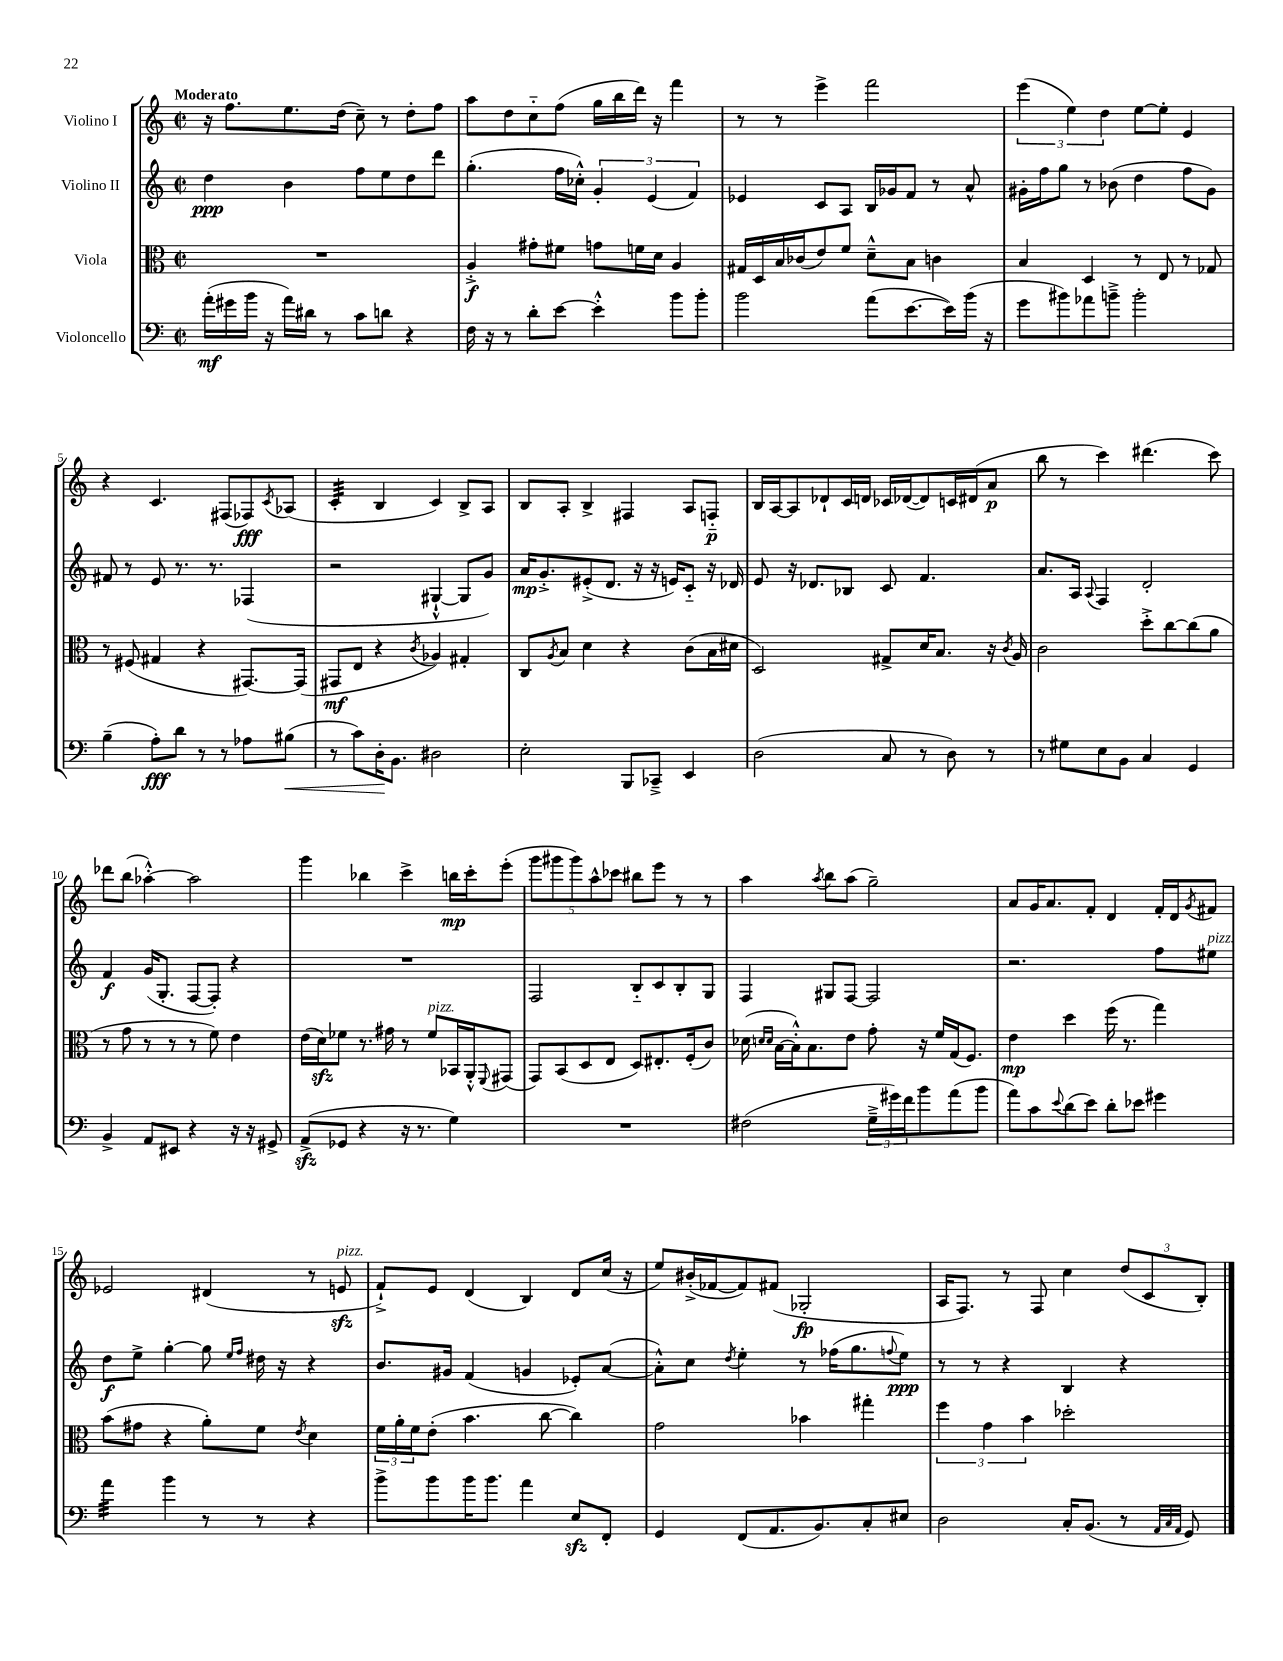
<<
\new StaffGroup <<
\new Staff = "s0" \with { instrumentName = "Violino I" } {
    \clef treble \key c \major \defaultTimeSignature \time 2/2 \tempo "Moderato"
    r16 f''8. e''8. d''16( c''8--) r8 d''8-. f''8 |
    a''8 d''8 c''8-_ f''8( g''16 b''16 d'''16) r16 f'''4 |
    r8 r8 e'''4-> f'''2 |
    \tuplet 3/2 { e'''4( e''4) d''4 } e''8~ e''8-. e'4 |
    r4 c'4. fis8( fes8\fff) \acciaccatura { c'8 } aes8( |
    c'4:32-. b4 c'4) b8-> a8 |
    b8 a8-. b4-> fis4 a8 f8-_\p |
    b16 a16~ a8 des'8-! c'16 d'16 ces'16 des'16~( des'8) c'16 dis'16( a'8\p |
    b''8 r8 c'''4) dis'''4.( c'''8) |
    des'''8 b''8( aes''4~-.-^) aes''2 |
    g'''4 bes''4 c'''4-> b''16\mp c'''16-. e'''8-.( |
    \tuplet 5/4 { g'''8 gis'''8 gis'''8) a''8-^ ces'''8 } bis''8 e'''8 r8 r8 |
    a''4 \acciaccatura { a''8 } b''8 a''8( g''2--) |
    a'8 g'16 a'8. f'8-. d'4 f'16-. d'16 \acciaccatura { g'8 } fis'8 |
    ees'2 dis'4( r8 e'8\sfz^\markup { \italic "pizz." } |
    f'8-!->) e'8 d'4( b4) d'8 c''16( r16 |
    e''8) bis'16-.->( fes'16~ fes'8) fis'8( ges2-.\fp |
    a16 f8.) r8 f8 c''4 \tuplet 3/2 { d''8( c'8 b8-.) } \bar "|." |
}
\new Staff = "s1" \with { instrumentName = "Violino II" } {
    \clef treble \key c \major \defaultTimeSignature \time 2/2
    d''4\ppp b'4 f''8 e''8 d''8 d'''8 |
    g''4.-.( f''16 ces''16-.-^) \tuplet 3/2 { g'4-. e'4( f'4) } |
    ees'4 c'8 a8 b16 ges'16 f'8 r8 a'8-^ |
    gis'16-. f''16 g''8 r8 bes'8( d''4 f''8 gis'8) |
    fis'8 r8 e'8 r8. r8. fes4( |
    r2 gis4~-!-^ gis8 g'8) |
    a'16\mp g'8.-.-> eis'8-.->( d'8. r16 r16 e'16) c'8-_ r16 des'16 |
    e'8 r16 des'8. bes8 c'8 f'4. |
    a'8. a16 \appoggiatura { a8 } f4 d'2-. |
    f'4\f g'16( g8.-. f8~ f8-.) r4 |
    R1 |
    f2 b8-_ c'8 b8-. g8 |
    f4 gis8 f8~ f2 |
    r2. f''8 eis''8^\markup { \italic "pizz." } |
    d''8\f e''8-> g''4~-. g''8 \grace { e''16 f''16 } dis''16 r16 r4 |
    b'8. gis'16 f'4( g'4 ees'8-.) a'8~( |
    a'8-.-^) c''8 \acciaccatura { d''8 } e''4-. r8 fes''16( g''8. \appoggiatura { f''8 } e''8\ppp) |
    r8 r8 r4 b4 r4 \bar "|." |
}
\new Staff = "s2" \with { instrumentName = "Viola" } {
    \clef alto \key c \major \defaultTimeSignature \time 2/2
    R1 |
    a4-.->\f gis'8-. fis'8 g'8 f'16 d'16 a4 |
    gis16 d16 b16 ces'16( e'8) f'8 d'8---^ b8 c'4 |
    b4 d4 r8 e8 r8 ges8 |
    r8 fis8( gis4 r4 gis,8.~) gis,16( |
    gis,8\mf e8 r4 \acciaccatura { c'8 } aes4) gis4-. |
    c8 \acciaccatura { a8 } b8 d'4 r4 c'8( b16 dis'16 |
    d2) gis8-> d'16 b8. r16 \acciaccatura { c'8 } a16 |
    c'2 d''8-.-> c''8~ c''8( a'8 |
    r8 g'8 r8 r8 r8 f'8) e'4 |
    e'16( d'16\sfz) fes'8 r8. gis'16 r8 fes'8^\markup { \italic "pizz." } bes,16 a,16-.-^ \appoggiatura { f,8 } gis,8( |
    g,8) b,8( d8 e8 d8) eis8.-. f16-.( c'8) |
    des'16( \grace { d'16 d'16 } b16~ b16-.-^) b8. e'8 g'8-. r16 f'16 g16( f8.) |
    e'4\mp d''4 f''16( r8. g''4) |
    b'8( gis'8 r4 a'8-.) f'8 \acciaccatura { e'8 } d'4 |
    \tuplet 3/2 { f'16 a'16-. f'16 } e'8-.( b'4. c''8~ c''4) |
    g'2 bes'4 gis''4-. |
    \tuplet 3/2 { f''4 g'4 b'4 } des''2-. \bar "|." |
}
\new Staff = "s3" \with { instrumentName = "Violoncello" } {
    \clef bass \key c \major \defaultTimeSignature \time 2/2
    a'16-.\mf( gis'16 b'16 r16 a'16) dis'16 r8 c'8 d'8 r4 |
    f16 r16 r8 d'8-. e'8~ e'4-.-^ b'8 b'8-. |
    b'2 a'8( e'8.~ e'16) b'16( r16 |
    g'8 bis'8) aes'8 b'8---> b'2-. |
    b4--( a8-.\fff) d'8 r8 r8 aes8 bis8\<( |
    r8 c'8) d16-.\! b,8. dis2 |
    e2-. b,,8 ces,8---> e,4 |
    d2( c8 r8 d8) r8 |
    r8 gis8 e8 b,8 c4 g,4 |
    b,4-> a,8 eis,8 r4 r16 r16 gis,8-> |
    a,8->\sfz( ges,8 r4 r16 r8. g4) |
    R1 |
    fis2( \tuplet 3/2 { g16---> gis'16) f'16 } b'8 a'8( b'8 |
    a'8) c'8 \appoggiatura { e'8 } d'8( e'8) d'8-. ees'8 gis'4 |
    a'4:32 b'4 r8 r8 r4 |
    b'8-> b'8 b'16 b'8. a'4 e8\sfz f,8-. |
    g,4 f,8( a,8. b,8.) c8-. eis8 |
    d2 c16-. b,8.( r8 \grace { a,32 c32 a,32 } g,8) \bar "|." |
}
>>
>>
